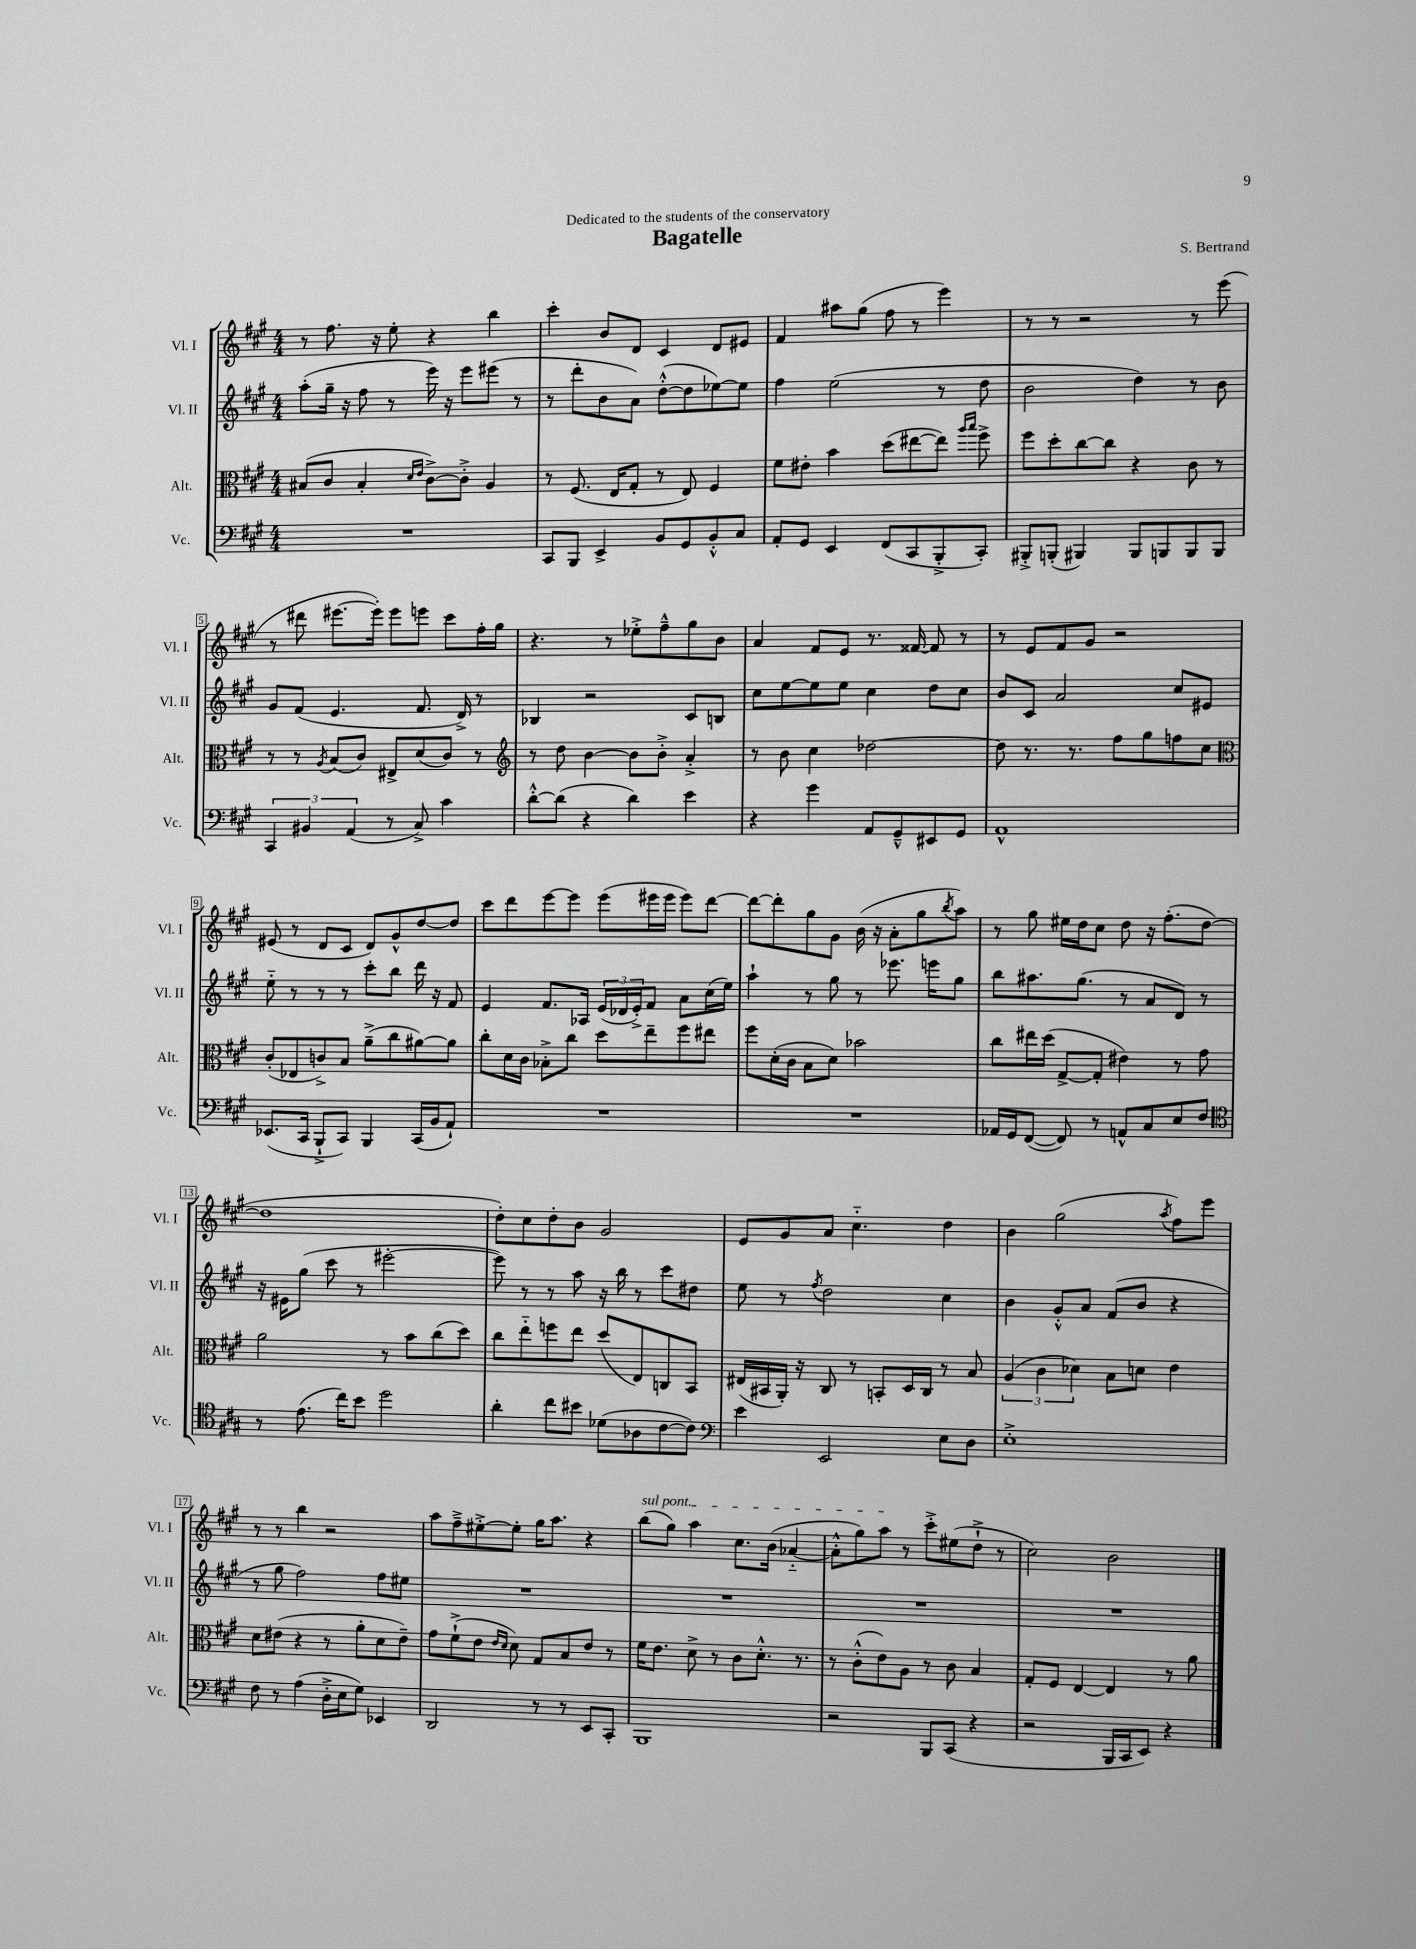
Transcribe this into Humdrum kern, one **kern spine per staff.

**kern	**kern	**kern	**kern
*staff4	*staff3	*staff2	*staff1
*clefF4	*clefC3	*clefG2	*clefG2
*k[f#c#g#]	*k[f#c#g#]	*k[f#c#g#]	*k[f#c#g#]
*M4/4	*M4/4	*M4/4	*M4/4
1r	(8B#	(8aa'	8r
.	8c#	16gg#~	8.ff#
.	.	16r	.
.	4B#'	8ff#	.
.	.	.	16r
.	.	8r	8ee'
.	16qqd	.	.
.	16qqe	.	.
.	[8c#^)	16eee)	4r
.	.	16r	.
.	8c#'^]	8eee	.
.	4A	(8eee#	4bb
.	.	8r	.
=	=	=	=
8CC#	8r	8r	4ccc#'
8BBB	(8.F#	8ddd'	.
4EE^	.	8b	8b
.	16E	.	.
.	8G#'	8a)	8d
8BB	8r	([8dd'^^	4c#
8GG#	8E)	8dd]	.
8BB'^^	4F#	[8ee-)	8d
8C#	.	8ee-]	8e#
=	=	=	=
8AA'	8f#	4ff#	4f#
8GG#	8e#'	.	.
4EE	4b	(2ee	8aa#
.	.	.	(8gg#
(8FF#	(8dd	.	8ff#
8CC#	[8ee#	.	8r
8BBB'^	8ee#])	8r	4eee)
.	16qqaa	.	.
.	16qqbb	.	.
8CC#')	8ff#^	8dd	.
=	=	=	=
8BBB#'^	8ff#	2b	8r
(8BBB'	8dd'	.	8r
4BBB#)	[8cc#	.	2r
.	8cc#]	.	.
8BBB#	4r	4dd)	.
8BBB	.	.	.
8BBB	8c#	8r	8r
8BBB	8r	8b	(8eee
=	=	=	=
6CC#	8r	8g#	8r
.	8r	(8f#	8ddd#
6BB#	.	.	.
.	8qA	.	.
.	(8B	4.e	[8.eee#
(6AA	.	.	.
.	8c#)	.	.
.	.	.	16eee#'])
8r	8E#^	.	8eee#
8C#^)	(8d	8.f#	8eee
4c#	8c#)	.	8ccc#
.	.	16d^)	.
.	8r	8r	16ff#'
.	.	.	16gg#
=	=	=	=
*	*clefG2	*	*
[8d'^^	8r	4B-	4.r
(8d]	8dd	.	.
4r	[4b	2r	.
.	.	.	8r
4d)	8b]	.	8ee-'^
.	8b'^	.	8ff#~^^
4e	4a'^	8c#	8gg#
.	.	8B	8b
=	=	=	=
4r	8r	8cc#	4a
.	8b	[8ee	.
4g#	4cc#	8ee]	8f#
.	.	8ee	8e
8AA	[2dd-	4cc#	8.r
8GG#~^^	.	.	.
.	.	.	[16f##
8EE#	.	8dd	8f##]
8GG#	.	8cc#	8r
=	=	=	=
1AA^^	8dd-]	8b	8r
.	8.r	8c#	8e
.	.	2a	8f#
.	8.r	.	.
.	.	.	8g#
.	8ff#	.	2r
.	8gg#	.	.
.	8ff	8cc#	.
.	8cc#	8e#	.
=	=	=	=
*	*clefC3	*	*
(8.EE-	(8c#'	8ee'~	(8e#
.	8E-	8r	8r
16CC#	.	.	.
8BBB`^	8c^)	8r	8d
8CC#)	8B	8r	8c#
4BBB	(8a~^	8ccc#'	8d)
.	8cc#	8bb	8g#^^
(16CC#	[8a#)	16ddd	[8dd
16BB	.	16r	.
8AA`)	8a#]	8f#	8dd]
=	=	=	=
1r	8cc#'	4e	8ccc#
.	16d	.	8ddd
.	16c#	.	.
.	8B-'^	8.f#	[8eee
.	8cc#	.	8eee]
.	.	16A-	.
.	8dd	(24e	(8eee
.	.	24d-	.
.	.	24e'^)	.
.	8ee~	8f#	16eee#
.	.	.	16eee#
.	8ff#	8a	8eee#)
.	8ee#	(16cc#	[8ddd
.	.	16ee)	.
=	=	=	=
1r	8ff#	4aa`	8ddd_
.	(16d'	.	8ddd']
.	16c#	.	.
.	8B	8r	8gg#
.	8d)	8gg#	8g#
.	2b-	8r	(16b
.	.	.	16r
.	.	8.eee-	8a'
.	.	.	8gg#
.	.	16eee	.
.	.	.	8qbb
.	.	8gg#	8aa)
=	=	=	=
16AA-	8cc#	8bb	8r
16GG#	.	.	.
([8FF#	16ee#	8.aa#	8gg#
.	(16dd	.	.
8FF#])	[8G#^	.	16ee#
.	.	(8.gg#	16dd
8r	8G#']	.	8cc#
8AA^^	4e#)	8r	8dd
8C#	.	8a	16r
.	.	.	(8.ff#'
8E	8r	8d)	.
8F#	8g#	8r	[8dd
=	=	=	=
*clefC4	*	*	*
8r	2a	16r	1dd]
.	.	16e#	.
(8.e	.	(8gg#	.
.	.	8ccc#	.
16cc#)	.	.	.
8b	.	8r	.
2dd	8r	[2eee#'	.
.	8b	.	.
.	(8cc#	.	.
.	8dd)	.	.
=	=	=	=
4a'	8cc#	8eee#])	8dd')
.	8ee'~	8r	8cc#
8cc#	8ff	8r	8dd'
8b#	8ee	8aa	8b
(8d-	(8dd	16r	2g#
.	.	16bb	.
8A-	8E)	8r	.
[8c#	8C	8ccc#	.
8c#])	8BB	8dd#	.
=	=	=	=
*clefF4	*	*	*
4e	(16E#	8ee	8e
.	16BB#	.	.
.	16AA')	8r	8g#
.	16r	.	.
.	.	8qff#	.
2EE	8C#	2dd	8a
.	8r	.	4.cc#'~
.	8BB'	.	.
.	16D	.	.
.	16C#	.	.
8E	8r	4cc#	4dd
8D	8B	.	.
=	=	=	=
1E'^	(6A	4b	4b
.	6c#	.	.
.	.	8g#'^^	(2gg#
.	6d-)	.	.
.	.	8a	.
.	8B	(8f#	.
.	8d	8b	.
.	.	.	8qaa
.	4e	4r	8ff#)
.	.	.	8eee
=	=	=	=
8F#	8d	8r	8r
8r	(8e#	8gg#	8r
(4A	4r	2ff#)	4bb
16D'^	8r	.	2r
16E	.	.	.
8G#)	8a'	.	.
4EE-	8d	8ff#	.
.	8e#~)	8ee#	.
=	=	=	=
2DD	8g#	1r	8aa
.	(8f#`^	.	8ff#~^
.	8e	.	[8ee#'^
.	16qqe	.	.
.	16qqd	.	.
.	8d)	.	8ee#']
8r	8G#	.	16gg#
.	.	.	8.aa
8r	8B	.	.
8EE	8e	.	4r
8CC#'	8r	.	.
=	=	=	=
1BBB	16f#	1r	(8bb
.	8.e	.	.
.	.	.	8gg#)
.	8d^	.	4aa
.	8r	.	.
.	8c#	.	8.cc#
.	8.d'^^	.	.
.	.	.	(16b
.	.	.	[4a-'~
.	8.r	.	.
=	=	=	=
2r	8r	1r	8a-'^^]
.	(8c#'^^	.	8gg#)
.	8e)	.	8aa
.	8A	.	8r
8BBB	8r	.	8ccc#'^
(8CC#	8c#	.	(8ee#
4r	4B	.	8dd`^
.	.	.	8r
=	=	=	=
2r	8G#'	1r	2cc#)
.	8F#	.	.
.	[4E	.	.
16BBB	4E]	.	2b
16CC#	.	.	.
8EE)	.	.	.
4r	8r	.	.
.	8a	.	.
==	==	==	==
*-	*-	*-	*-
